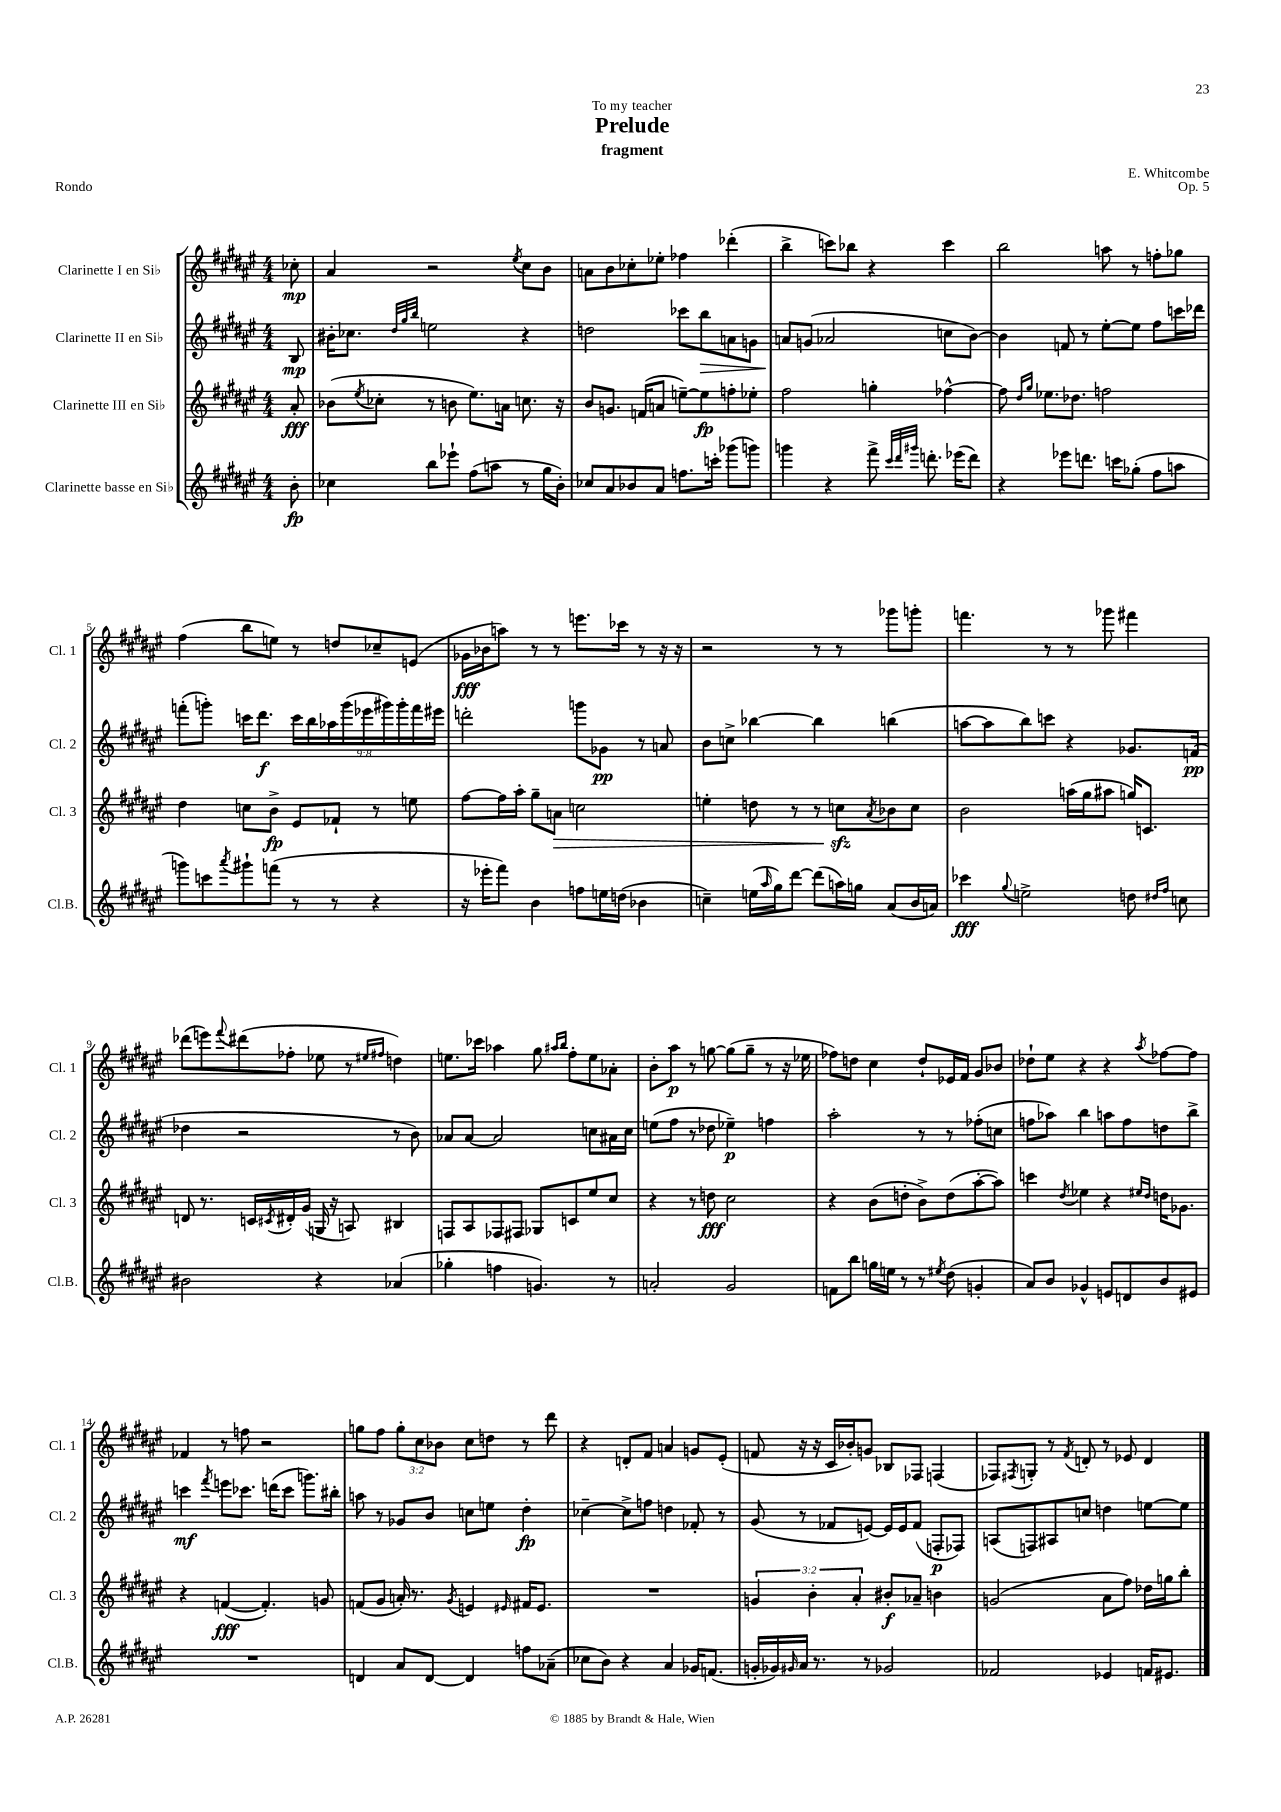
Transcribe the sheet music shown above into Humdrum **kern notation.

**kern	**kern	**kern	**kern
*staff4	*staff3	*staff2	*staff1
*clefG2	*clefG2	*clefG2	*clefG2
*k[f#c#g#d#a#e#]	*k[f#c#g#d#a#e#]	*k[f#c#g#d#a#e#]	*k[f#c#g#d#a#e#]
*M4/4	*M4/4	*M4/4	*M4/4
8b'\	8a#'/	8B/	8cc-'\
=	=	=	=
4cc-\	(8b-\L	16b#'\LK	4a#/
.	.	8.cc-\J	.
.	8qee#/	.	.
.	8cc-'\J	.	.
.	.	32qqdd#/LLL	.
.	.	32qqgg#/	.
.	.	32qqbb/JJJ	.
8bb\L	8r	2ee\	2r
8eee-`\J	8b\	.	.
(8ff#\L	8.ee#\L)	.	.
8aa\J	.	.	.
.	16a\Jk	.	.
.	.	.	8qee#/
8r	8.cc\	4r	8cc#\L
16gg#\LL	.	.	8b\J
16b'\JJ)	16r	.	.
=	=	=	=
8cc-/L	8b/L	2dd\	8a\L
8a#/	8.g/J	.	8b\
8b-/	.	.	8cc-'\
.	(16f/LK	.	.
8a#/J	8a/J	.	8ee-'\J
8.ff\L	[8ee~\L)	8ccc-\L	4ff-\
.	8ee\]	8bb\	.
16ccc'\Jk	.	.	.
(8ggg-\L	8ff'\	8a\	(4ddd-'\
8ggg\J)	8ee-'\J	8g\J	.
=	=	=	=
4ggg\	2ff#\	8a/L	4bb^\
.	.	(8g/J	.
4r	.	2a-/	8ccc\L)
.	.	.	8bb-\J
8fff#^\	4gg'\	.	4r
32qqccc#/LLL	.	.	.
32qqddd#/	.	.	.
32qqggg#/JJJ	.	.	.
8.ddd'\	.	.	.
.	[4ff-^^\	8cc\L	4ccc\
(16eee-\LK	.	.	.
8ddd\J)	.	[8b\J)	.
=	=	=	=
4r	8ff-\]	4b\]	2bb\
.	16qqdd#/LL	.	.
.	16qqgg#/JJ	.	.
.	8.ee-\L	.	.
8eee-\L	.	8f/	.
.	8.dd-\J	.	.
8.ddd\J	.	8r	.
.	2ff\	[8ee#'\L	8aa\
16ccc\LK	.	.	.
(8gg-'\J	.	8ee#\]J	8r
8ff#\L	.	8ff#\L	8ff'\L
8aa\J	.	16ccc\L	8gg-\J
.	.	16ddd-\JJ	.
=	=	=	=
8ggg\L)	4dd#\	(8fff'\L	(4ff#\
8ccc\	.	8ggg'\J)	.
8qaaa#/	.	.	.
8ggg#`\	8cc\L	16ccc\LK	8bb\L
.	.	8.ddd#\J	.
(8fff\J	8b^\J	.	8ee\J)
8r	8e#/L	18ccc\LL	8r
.	.	18bb\	.
.	.	18aa-\	.
8r	8f-`/J	.	8dd/L
.	.	(18ggg\	.
.	.	18eee-\	.
4r	8r	.	8cc-~/
.	.	18ggg#\)	.
.	.	18ggg#'\	.
.	8ee\	.	(8e/J
.	.	18fff\	.
.	.	18eee#\JJ	.
=	=	=	=
16r	[8ff#\L	2ddd'\	16g-\LL
16eee-'\LK	.	.	16b-\J
8fff#\J)	16ff#\]L	.	8aa\J)
.	16aa#'\JJ	.	.
4b\	8gg#~\L	.	8r
.	8a\J	.	8r
8ff\L	2cc\	8ggg\L	8.eee\L
16ee\L	.	8g-\J	.
(16dd\JJ	.	.	16ccc-\Jk
4b-\	.	8r	8r
.	.	8a/	16r
.	.	.	16r
=	=	=	=
4cc~\)	4ee'\	8b\L	2r
.	.	8cc^\J	.
(16ee\LL	8dd\	[4bb-\	.
16qqaa#/	.	.	.
16gg#\J)	.	.	.
[8ddd#\J	8r	.	.
(8ddd#\]L	8r	4bb-\]	8r
16aa\L)	8cc\L	.	8r
16gg\JJ	.	.	.
.	8qa#/	.	.
(8a#/L	8b-\	(4bb\	8ggg-\L
16b/L	8cc\J	.	8ggg'\J
16a/JJ)	.	.	.
=	=	=	=
4ccc-\	2b\	[8aa\L	4.fff\
.	.	8aa\]	.
8qqgg#/	.	.	.
2ee^\	.	8bb\)	.
.	.	8ccc\J	8r
.	(16aa\LL	4r	8r
.	16gg#\J	.	.
.	8aa#\J	.	8ggg-\
8dd\	16gg/LK)	8.g-/L	4fff#\
.	8.c/J	.	.
16qqdd#/LL	.	.	.
16qqff#/JJ	.	.	.
8cc\	.	.	.
.	.	(16f/Jk	.
=	=	=	=
2b#\	8d/	4dd-\	(8ddd-\L
.	8.r	.	8eee\)
.	.	.	8qqfff#/
.	.	2r	(8ddd#\
.	16c/LL	.	.
.	8qc#/	.	.
.	16d#'/	.	8ff-'\J
.	(16g#/JJ	.	.
4r	16G/	.	8ee-\
.	16r	.	.
.	8A/)	.	8r
.	.	.	16qqee#/LL
.	.	.	16qqff#/JJ
(4a-/	4B#/	8r	4dd\)
.	.	8b\)	.
=	=	=	=
4gg-'\	8F/L	8a-/L	8.ee\L
.	8A#/	[8a-/J	.
.	.	.	16ccc-\Jk
4ff\	8F-/	2a-/]	4aa-\
.	8F#/J	.	.
4.g/)	8G-/L	.	8gg#\
.	.	.	16qqaa#/LL
.	.	.	16qqbb/JJ
.	8c/	.	8ff#'\L
.	8ee#/	8cc\L	8ee\
8r	8cc#/J	16a#\L	8a-'\J
.	.	16cc\JJ	.
=	=	=	=
2a'/	4r	(8ee\L	8b'\L
.	.	8ff#\J	8aa#\J
.	8r	8r	8r
.	8dd\	8dd-\	[8gg\
2g#/	2cc#\	4ee-~\)	(8gg\]L
.	.	.	8gg~\J
.	.	4ff\	8r
.	.	.	16r
.	.	.	16ee-\
=	=	=	=
8f\L	4r	2aa#'\	8ff-\L)
8bb\J	.	.	8dd\J
16gg\LL	(8b\L	.	4cc#\
16ee\JJ	.	.	.
8r	8dd'\J	.	.
8r	8b^\L)	8r	8dd`/L
8qee#/	.	.	.
(8dd#\	(8dd\	8r	16e-/L
.	.	.	16f#/JJ
4g'/	[8aa#'\	(8ff-'\L	8g#/L
.	8aa#\]J)	8cc\J	8b-/J
=	=	=	=
8a#/L)	4ccc\	8ff\L	8dd-`\L
8b/J	.	8aa-\J)	8ee#\J
.	8qdd#/	.	.
4g-^^/	4ee-\	4bb\	4r
8e/L	4r	8aa\L	4r
8d/	.	8ff\	.
.	16qqee#/LL	.	.
.	16qqdd#/JJ	.	8qaa#/
8b/	16dd\LK	8dd\	[8ff-\L
.	8.g-\J	.	.
8e#/J	.	8bb^\J	8ff-\]J
=	=	=	=
1r	4r	4ccc\	4f-/
.	.	8qfff#/	.
.	([4f/	8eee\L	8r
.	.	8.ccc-\J	8ff\
.	4.f'/])	.	2r
.	.	(16ddd\LK	.
.	.	8ccc-\J	.
.	.	8.ggg\L)	.
.	8g/	.	.
.	.	16bb#'\Jk	.
=	=	=	=
4d/	(8f/L	8aa\	8gg\L
.	8g#/J	8r	8ff#\J
8a#/L	16a'/)	8g-/L	12gg'\L
.	8.r	.	.
.	.	.	12cc#\
[8d/J	.	8b/J	.
.	.	.	12b-\J
.	8qg#/	.	.
4d/]	4e/	8cc\L	8cc#\L
.	.	8ee\J	8dd\J
.	16qqe#/	.	.
8ff\L	16f#/LK	4dd#'\	8r
.	8.e#/J	.	.
(8a-~\J	.	.	8ddd#\
=	=	=	=
8cc-\L	1r	[4cc-~\	4r
8b\J)	.	.	.
4r	.	8cc-^\]L	8d'/L
.	.	8ff\J	8f#/J
4a#/	.	4dd\	4a/
16g-/LK	.	8f-'/	8g/L
(8.f/J	.	.	.
.	.	8r	(8e#'/J
=	=	=	=
16g'/LL	6g/	(8g#/	8f/
16g-/)	.	.	.
16qqg#/	.	.	.
16a#/JJ	.	8r	16r
.	6b'\	.	.
8.r	.	.	16r
.	.	8f-/L	16c#/LL
.	.	.	16b-'/J)
.	6a#'/	.	.
8r	.	[8e/J)	8g/J
2g-/	8b#'/L	16e/]LL	8B-/L
.	.	16e/J	.
.	8a-~/J	(8f-/J	8F-/J
.	4b\	8F'/L	(4F/
.	.	8F-/J)	.
=	=	=	=
2f-/	(2g/	(8A/L	8F-/L)
.	.	.	8qF#/
.	.	8F/)	8G'/J
.	.	8A#/	8r
.	.	.	8qf#/
.	.	8cc/J	8d'/
4e-/	8a#\L	4dd\	8r
.	8ff#\J)	.	8e-/
16f/LK	16dd-\LL	[8ee\L	4d/
8.e#/J	16gg\J	.	.
.	8bb'\J	8ee\]J	.
==	==	==	==
*-	*-	*-	*-
